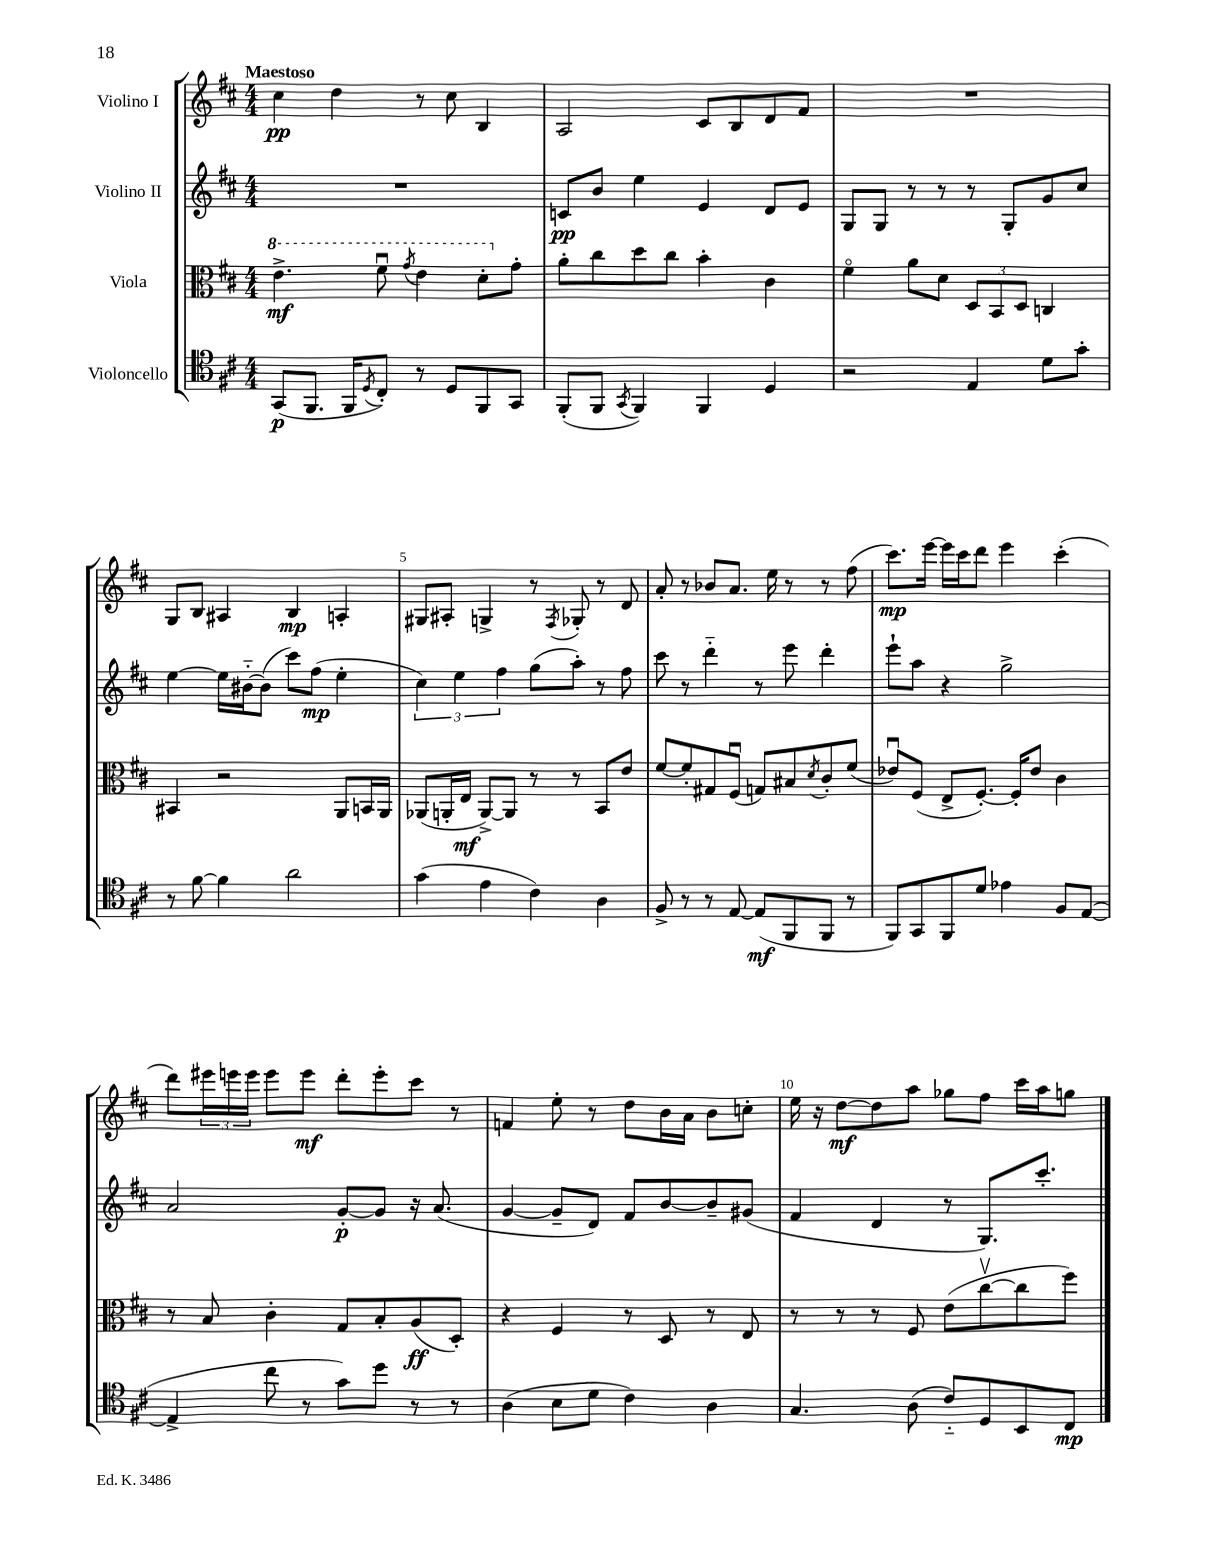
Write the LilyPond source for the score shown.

<<
\new StaffGroup <<
\new Staff = "s0" \with { instrumentName = "Violino I" } {
    \clef treble \key d \major \numericTimeSignature \time 4/4 \tempo "Maestoso"
    cis''4\pp d''4 r8 cis''8 b4 |
    a2 cis'8 b8 d'8 fis'8 |
    R1 |
    g8 b8 ais4 b4\mp a4-. |
    gis8 ais8-. g4-> r8 \acciaccatura { fis8 } ges8-. r8 d'8 |
    a'8-. r8 bes'8 a'8. e''16 r8 r8 fis''8( |
    cis'''8.\mp) e'''16~ e'''16 cis'''16 d'''8 e'''4 cis'''4-.( |
    d'''8) \tuplet 3/2 { eis'''16 e'''16 e'''16 } e'''8 e'''8\mf d'''8-. e'''8-. cis'''8 r8 |
    f'4 e''8-. r8 d''8 b'16 a'16 b'8 c''8-. |
    e''16 r16 d''8~\mf d''8 a''8 ges''8 fis''8 cis'''16 a''16 g''8 \bar "|." |
}
\new Staff = "s1" \with { instrumentName = "Violino II" } {
    \clef treble \key d \major \numericTimeSignature \time 4/4
    R1 |
    c'8\pp b'8 e''4 e'4 d'8 e'8 |
    g8 g8 r8 r8 r8 g8-. g'8 cis''8 |
    e''4~ e''16 bis'16~-_ bis'8( cis'''8) fis''8\mp( e''4-. |
    \tuplet 3/2 { cis''4) e''4 fis''4 } g''8( a''8-.) r8 fis''8 |
    cis'''8 r8 d'''4-_ r8 e'''8 d'''4-. |
    e'''8-! a''8 r4 g''2-> |
    a'2 g'8~-.\p g'8 r16 a'8.( |
    g'4~ g'8-- d'8) fis'8 b'8~ b'8-- gis'8( |
    fis'4 d'4 r8 g8.) cis'''8.-. \bar "|." |
}
\new Staff = "s2" \with { instrumentName = "Viola" } {
    \clef alto \key d \major \numericTimeSignature \time 4/4
    \ottava #1 e''4.->\mf fis''8\downbow \acciaccatura { g''8 } e''4 d''8-. \ottava #0 g'8-. |
    a'8-. cis''8 d''8 cis''8 b'4-. cis'4 |
    fis'4\flageolet a'8 d'8 \tuplet 3/2 { d8 b,8 d8 } c4 |
    bis,4 r2 a,8 b,16 a,16 |
    aes,8( a,16-. e16\mf a,8~->) a,8 r8 r8 b,8 e'8 |
    fis'8~ fis'8-. gis8 fis8\downbow( g8) bis8 \acciaccatura { d'8 } cis'8-. fis'8( |
    ees'8\downbow) fis8( e8-> fis8.~-.) fis16-. ees'8 cis'4 |
    r8 b8 cis'4-. g8 b8-. a8\ff( d8-.) |
    r4 fis4 r8 d8 r8 e8 |
    r8 r8 r8 fis8 e'8( cis''8~\upbow cis''8 fis''8) \bar "|." |
}
\new Staff = "s3" \with { instrumentName = "Violoncello" } {
    \clef tenor \key d \major \numericTimeSignature \time 4/4
    g,8\p( fis,8. fis,16 \acciaccatura { d8 } cis8-.) r8 d8 fis,8 g,8 |
    fis,8-.( fis,8 \acciaccatura { g,8 } fis,4) fis,4 d4 |
    r2 e4 d'8 g'8-. |
    r8 fis'8~ fis'4 a'2 |
    g'4( e'4 cis'4) a4 |
    fis8-> r8 r8 e8~ e8\mf( fis,8 fis,8 r8 |
    fis,8) g,8 fis,8 d'8 ees'4 fis8 e8~( |
    e4-> cis''8 r8 g'8) d''8 r8 r8 |
    a4( b8 d'8 cis'4) a4 |
    g4. a8( cis'8-_) d8 b,8 cis8\mp \bar "|." |
}
>>
>>
\layout { \context { \Score \override BarNumber.break-visibility = ##(#f #t #t) barNumberVisibility = #(every-nth-bar-number-visible 5) } }
